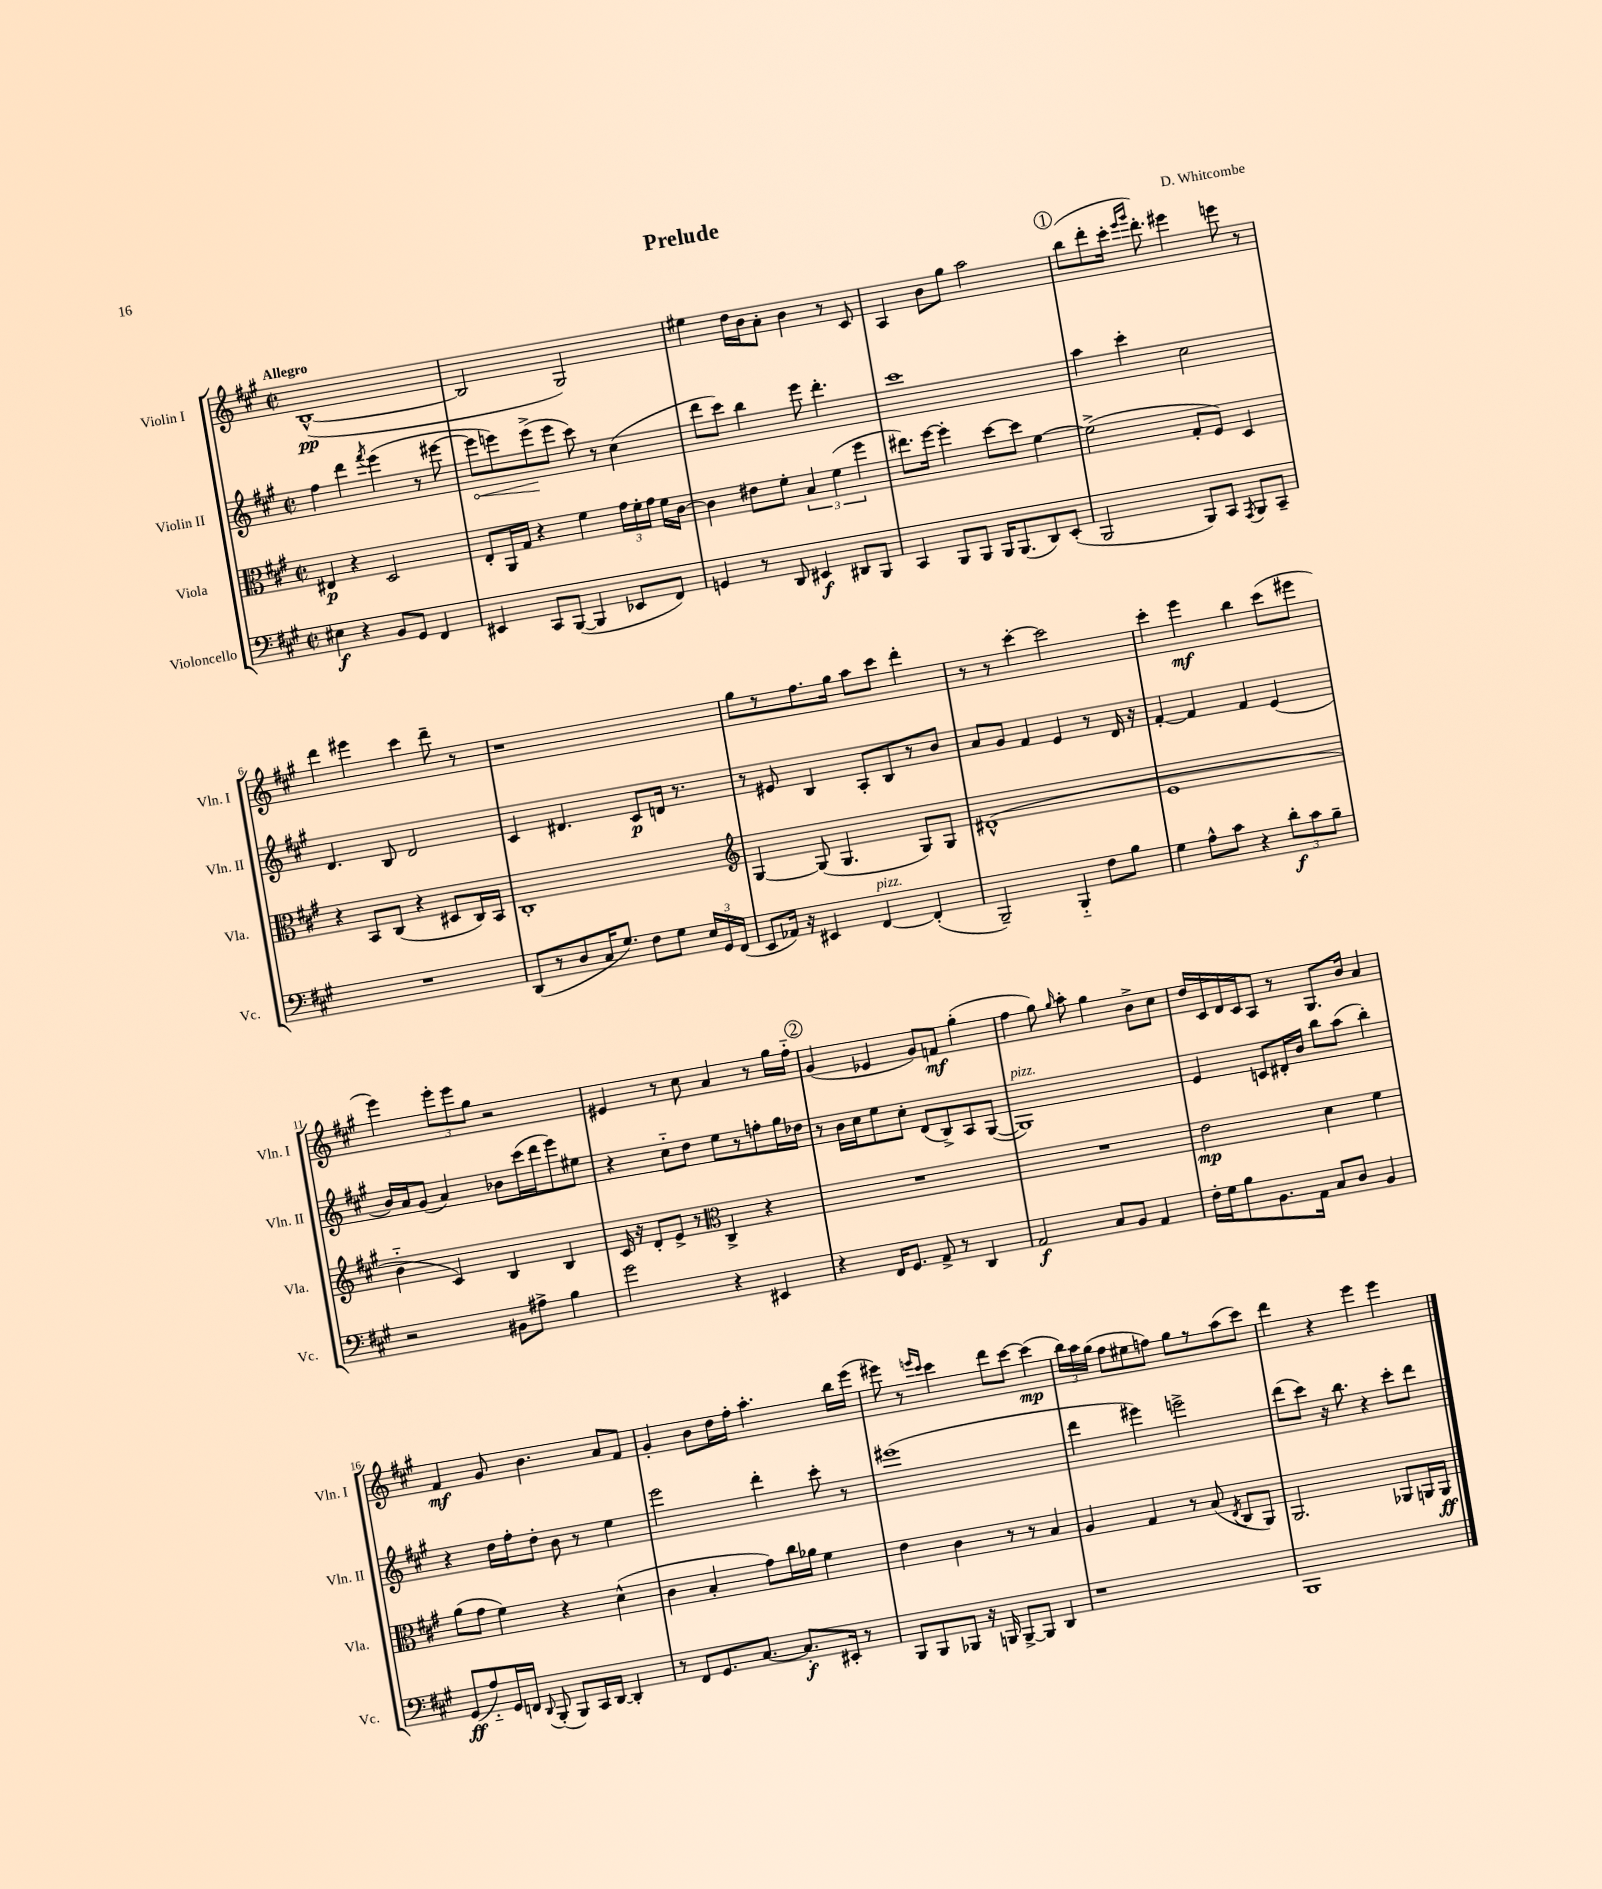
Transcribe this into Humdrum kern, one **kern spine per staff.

**kern	**dynam	**kern	**dynam	**kern	**dynam	**kern	**dynam
*part4	*part4	*part3	*part3	*part2	*part2	*part1	*part1
*staff4	*staff4	*staff3	*staff3	*staff2	*staff2	*staff1	*staff1
*I"Violoncello	*	*I"Viola	*	*I"Violin II	*	*I"Violin I	*
*I'Vc.	*	*I'Vla.	*	*I'Vln. II	*	*I'Vln. I	*
*clefF4	*	*clefC3	*	*clefG2	*	*clefG2	*
*k[f#c#g#]	*	*k[f#c#g#]	*	*k[f#c#g#]	*	*k[f#c#g#]	*
*M2/2	*	*M2/2	*	*M2/2	*	*M2/2	*
*met(c|)	*	*met(c|)	*	*met(c|)	*	*met(c|)	*
=1	=1	=1	=1	=1	=1	=1	=1
!	!	!	!	!	!	!LO:TX:a:B:t=Allegro	!
4E#X\	f	4E#X/	p	4ff#\	.	([1B^^	pp
4r	.	4r	.	4ddd\	.	.	.
.	.	.	.	8qfff#/	.	.	.
8BB/L	.	2D/	.	(4eee\	.	.	.
8GG#/J	.	.	.	.	.	.	.
4FF#/	.	.	.	8r	.	.	.
.	.	.	.	[8eee#X\	.	.	.
=2	=2	=2	=2	=2	=2	=2	=2
!	!	!	!	!	!LO:HP:b	!	!
4EE#X/	.	8E'/L	.	8eee#\L]	<	2B/]	.
.	.	16AA/L	.	8eeen\)	.	.	.
.	.	16G#/JJ	.	.	.	.	.
8CC#/L	.	4r	.	(8eee^\	.	.	.
([8BBB/J	.	.	.	8eee\J	[	.	.
4BBB/]	.	4f#\	.	8ccc#\)	.	2G#/)	.
.	.	.	.	8r	.	.	.
8EE-X/L	.	24g#\LL	.	(4cc#\	.	.	.
.	.	24f#'\	.	.	.	.	.
.	.	24g#\JJ	.	.	.	.	.
8FF#/J)	.	16f#\LL	.	.	.	.	.
.	.	[16c#\JJ	.	.	.	.	.
=3	=3	=3	=3	=3	=3	=3	=3
4GGn/	.	4c#\]	.	8ddd\L	.	4ee#X\	.
.	.	.	.	8ccc#\J)	.	.	.
8r	.	8e#X\L	.	4bb\	.	16dd\LL	.
.	.	.	.	.	.	16b\J	.
8DD/	.	8f#'\J	.	.	.	8a'\J	.
4EE#X/	f	6B/	.	8eee\	.	4b\	.
.	.	.	.	4.ddd'\	.	.	.
.	.	(6f#\	.	.	.	.	.
8DD#X/L	.	.	.	.	.	8r	.
.	.	6ff#\	.	.	.	.	.
8BBB/J	.	.	.	.	.	8c#/	.
=4	=4	=4	=4	=4	=4	=4	=4
4CC#/	.	8.ee#X\L)	.	1ccc#	.	4A/	.
.	.	[16ff#\Jk	.	.	.	.	.
8BBB/L	.	4ff#'\]	.	.	.	8b\L	.
8BBB/J	.	.	.	.	.	8gg#\J	.
16BBB/KL	.	[8dd\L	.	.	.	2aa\	.
(8.BBB/	.	.	.	.	.	.	.
.	.	8dd\J]	.	.	.	.	.
8DD/)	.	[4f#\	.	.	.	.	.
(8EE'/J	.	.	.	.	.	.	.
!!LO:REH:place=s1:t=1
=5	=5	=5	=5	=5	=5	=5	=5
2BBB/	.	(2f#^\]	.	4aa\	.	(8bb\L	.
.	.	.	.	.	.	8ddd'\	.
.	.	.	.	4ccc#'\	.	16ccc#'\Jk	.
.	.	.	.	.	.	16qqeee/LL	.
.	.	.	.	.	.	16qqggg#/JJ	.
.	.	.	.	.	.	8.ddd'\)	.
8BBB/L)	.	8G#'/L	.	2cc#\	.	4eee#X\	.
8CC#/J	.	8F#/J)	.	.	.	.	.
8qAAA/	.	.	.	.	.	.	.
8BBB/L	.	4D/	.	.	.	8eeen\	.
8CC#~/J	.	.	.	.	.	8r	.
!!LO:LB:g=z
=6	=6	=6	=6	=6	=6	=6	=6
1r	.	4r	.	4.d/	.	4ddd\	.
.	.	8BB/L	.	.	.	4eee#X\	.
.	.	(8C#/J	.	8B/	.	.	.
.	.	4r	.	2d/	.	4ccc#\	.
.	.	8D#X/L	.	.	.	8ddd~\	.
.	.	16C#/L)	.	.	.	8r	.
.	.	16BB/JJ	.	.	.	.	.
=7	=7	=7	=7	=7	=7	=7	=7
(8DD/L	.	1C#'	.	4c#/	.	1r	.
8r	.	.	.	.	.	.	.
8D/	.	.	.	4.d#X/	.	.	.
16C#/K	.	.	.	.	.	.	.
8.G#/J)	.	.	.	.	.	.	.
8F#\L	.	.	.	8c#/L	p	.	.
8G#\J	.	.	.	16dn/Jk	.	.	.
.	.	.	.	8.r	.	.	.
24E/LL	.	.	.	.	.	.	.
24GG#/	.	.	.	.	.	.	.
(24FF#/JJ	.	.	.	.	.	.	.
=8	=8	=8	=8	=8	=8	=8	=8
*	*	*clefG2	*	*	*	*	*
8EE/L	.	[4G#/	.	8r	.	8gg#\L	.
16AA-X/Jk)	.	.	.	8e#X/	.	8r	.
16r	.	.	.	.	.	.	.
4EE#X/	.	(8G#/]	.	4B/	.	8.ff#\	.
.	.	4.G#/	.	.	.	.	.
.	.	.	.	.	.	16gg#\Jk	.
!LO:TX:a:i:t=pizz.	!	!	!	!	!	!	!
[4FF#/	.	.	.	8A'/L	.	8aa\L	.
.	.	.	.	8B/	.	8ccc#\J	.
(4FF#'/]	.	8G#/L)	.	8r	.	4ddd'\	.
.	.	8G#/J	.	8b/J	.	.	.
=9	=9	=9	=9	=9	=9	=9	=9
2BBB~/)	.	(1d#X^^	.	8a/L	.	8r	.
.	.	.	.	8g#/J	.	8r	.
.	.	.	.	4f#/	.	[4ccc#'\	.
4BBB/	.	.	.	4e/	.	2ccc#\]	.
8F#\L	.	.	.	8r	.	.	.
8B\J	.	.	.	16d/	.	.	.
.	.	.	.	16r	.	.	.
=10	=10	=10	=10	=10	=10	=10	=10
4G#\	.	1e	.	[4f#'/	.	4ccc#'\	.
8A^^\L	.	.	.	4f#/]	.	4eee\	mf
8c#\J	.	.	.	.	.	.	.
4r	.	.	.	4f#/	.	4bb\	.
12d'\L	f	.	.	(4e/	.	(8ccc#\L	.
12c#\	.	.	.	.	.	.	.
.	.	.	.	.	.	8eee#X\J	.
12B~\J	.	.	.	.	.	.	.
!!LO:LB:g=z
=11	=11	=11	=11	=11	=11	=11	=11
2r	.	4b\	.	16b/LL)	.	4eee\)	.
.	.	.	.	16a/J	.	.	.
.	.	.	.	(8g#/J	.	.	.
.	.	4c#/)	.	4a/)	.	12eee'\L	.
.	.	.	.	.	.	12eee\	.
.	.	.	.	.	.	12gg#\J	.
8BB#X\L	.	4B/	.	8b-X\L	.	2r	.
8A#X^\J	.	.	.	(16ccc#\L	.	.	.
.	.	.	.	16ddd\J	.	.	.
4B\	.	4B/	.	8eee\)	.	.	.
.	.	.	.	8ee#X\J	.	.	.
=12	=12	=12	=12	=12	=12	=12	=12
2g#\	.	16c#/	.	4r	.	4e#X/	.
.	.	16r	.	.	.	.	.
.	.	8d'/L	.	.	.	.	.
.	.	8e^/J	.	8cc#\L	.	8r	.
.	.	8r	.	8dd\J	.	8cc#\	.
*	*	*clefC3	*	*	*	*	*
4r	.	4C#^/	.	8ee\L	.	4a/	.
.	.	.	.	8r	.	.	.
4EE#X/	.	4r	.	8ffn'\	.	8r	.
.	.	.	.	16gg#\L	.	16gg#\LL	.
.	.	.	.	16dd-X\JJ	.	16ff#\JJ	.
!!LO:REH:place=s1:t=2
=13	=13	=13	=13	=13	=13	=13	=13
4r	.	1r	.	8r	.	(4g#/	.
.	.	.	.	16b\LL	.	.	.
.	.	.	.	16cc#\J	.	.	.
16FF#/KL	.	.	.	8ee\	.	4e-X/	.
8.GG#/J	.	.	.	.	.	.	.
.	.	.	.	8cc#'\J	.	.	.
8AA^/	.	.	.	(8d/L	.	8g#/L)	.
8r	.	.	.	8B^/)	.	8fn/J	mf
4DD/	.	.	.	8A/	.	(4gg#'\	.
.	.	.	.	([8G#/J	.	.	.
=14	=14	=14	=14	=14	=14	=14	=14
!	!	!	!	!LO:TX:a:i:t=pizz.	!	!	!
2AA/	f	1r	.	1G#])	.	4ff#\	.
.	.	.	.	.	.	8gg#\)	.
.	.	.	.	.	.	16qqgg#/	.
.	.	.	.	.	.	8aa'\	.
8C#/L	.	.	.	.	.	4gg#\	.
8BB/J	.	.	.	.	.	.	.
4AA/	.	.	.	.	.	8b^\L	.
.	.	.	.	.	.	8cc#\J	.
=15	=15	=15	=15	=15	=15	=15	=15
16F#'\LL	.	2e\	mp	4e/	.	16dd/LL	.
16G#\J	.	.	.	.	.	16c#/	.
8B\	.	.	.	.	.	16d/	.
.	.	.	.	.	.	16c#/J	.
8.BB\	.	.	.	8cn/L	.	8A/J	.
.	.	.	.	16d#X'/L	.	8r	.
16AA\Jk	.	.	.	16b/JJ	.	.	.
8C#/L	.	4d\	.	8bb\L	.	8.G#/L	.
8D/J	.	.	.	(8aa\J	.	.	.
.	.	.	.	.	.	16b/Jk	.
4BB/	.	4f#\	.	4bb'\)	.	4a/	.
!!LO:LB:g=z
=16	=16	=16	=16	=16	=16	=16	=16
(8GG#/L	ff	(8a\L	.	4r	.	4f#/	mf
8A/)	.	8g#\J	.	.	.	.	.
16GG#/L	.	4f#\)	.	16dd\LL	.	8g#/	.
16FFn/JJ	.	.	.	16ff#'\J	.	.	.
8qqDD/	.	.	.	.	.	.	.
(8BBB'/	.	.	.	8dd'\J	.	4.b\	.
8BBB/L)	.	4r	.	8b\	.	.	.
16CC#/L	.	.	.	8r	.	.	.
[16DD/JJ	.	.	.	.	.	.	.
4DD'/]	.	(4d^^\	.	4ee\	.	8a/L	.
.	.	.	.	.	.	8f#/J	.
=17	=17	=17	=17	=17	=17	=17	=17
8r	.	4c#\	.	2eee\	.	4g#'/	.
8FF#/L	.	.	.	.	.	.	.
8.GG#/	.	4B'/	.	.	.	8b\L	.
.	.	.	.	.	.	16dd\L	.
[8.C#/J	.	.	.	.	.	16ff#'\JJ	.
.	.	8g#\L)	.	4ddd'\	.	4.aa'\	.
8.C#'/L]	f	16cc#\L	.	.	.	.	.
.	.	16a-X\JJ	.	.	.	.	.
.	.	4f#\	.	8ccc#'\	.	.	.
16EE#X'/Jk	.	.	.	.	.	.	.
8r	.	.	.	8r	.	16bb\LL	.
.	.	.	.	.	.	(16eee\JJ	.
=18	=18	=18	=18	=18	=18	=18	=18
8BBB/L	.	4e\	.	(1eee#X	.	8eee#X\)	.
8BBB/	.	.	.	.	.	8r	.
.	.	.	.	.	.	16qqeeen/LL	.
.	.	.	.	.	.	16qqccc#/JJ	.
8BBB-X/J	.	4c#\	.	.	.	4ccc#\	.
16r	.	.	.	.	.	.	.
16BBBn/	.	.	.	.	.	.	.
[8BBB^/L	.	8r	.	.	.	8ddd\L	.
8BBB/J]	.	8r	.	.	.	[8ccc#\J	.
4DD/	.	4B/	.	.	.	(4ccc#\]	mp
=19	=19	=19	=19	=19	=19	=19	=19
1r	.	4A/	.	4ddd\	.	24bb\LL)	.
.	.	.	.	.	.	24aa\	.
.	.	.	.	.	.	(24gg#\JJ	.
.	.	.	.	.	.	8ff#\L	.
.	.	4G#/	.	4eee#X\)	.	8ee#X\	.
.	.	.	.	.	.	8ffn\J)	.
.	.	8r	.	2eeen^\	.	8gg#\L	.
.	.	(8B/	.	.	.	8r	.
.	.	8qE/	.	.	.	.	.
.	.	8C#/L	.	.	.	(8aa\	.
.	.	8AA/J)	.	.	.	8ccc#\J)	.
=20	=20	=20	=20	=20	=20	=20	=20
1BBB	.	2.AA/	.	(8ddd\L	.	4ddd\	.
.	.	.	.	8ccc#\J)	.	.	.
.	.	.	.	16r	.	4r	.
.	.	.	.	8.bb\	.	.	.
.	.	.	.	4r	.	4eee\	.
.	.	8AA-X/L	.	8ccc#'\L	.	4eee\	.
.	.	16AAn/L	.	8ddd\J	.	.	.
.	.	16AA/JJ	ff	.	.	.	.
==	==	==	==	==	==	==	==
*-	*-	*-	*-	*-	*-	*-	*-
